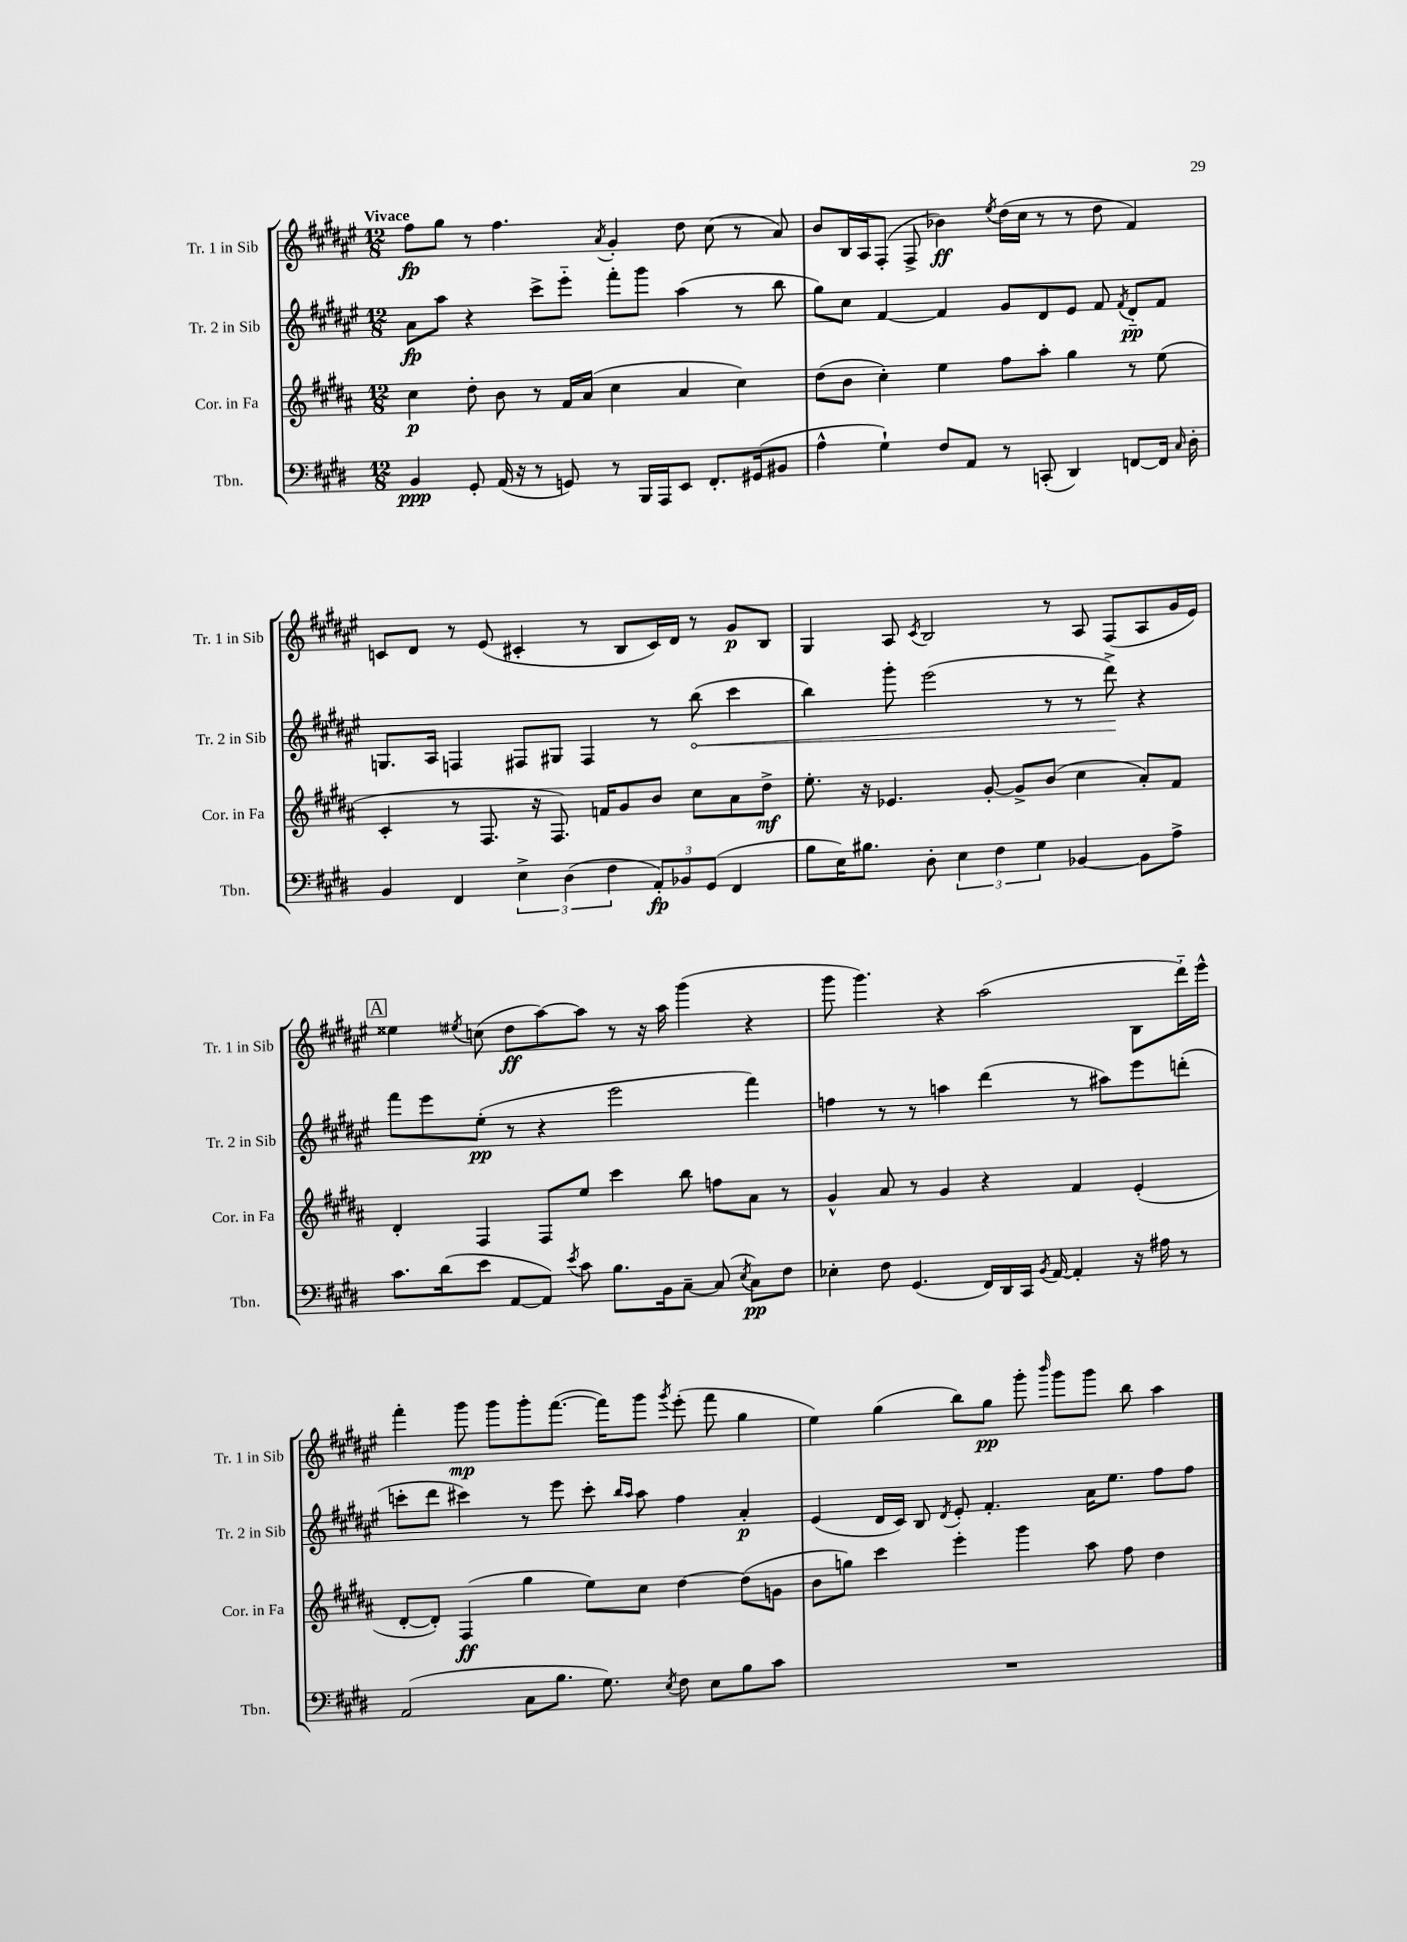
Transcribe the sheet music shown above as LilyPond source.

<<
\new StaffGroup <<
\new Staff = "s0" \with { instrumentName = "Tr. 1 in Sib" shortInstrumentName = "Tr. 1 in Sib" } {
    \clef treble \key fis \major \numericTimeSignature \time 12/8 \tempo "Vivace"
    \autoBeamOff fis''8[\fp gis''8] r8 fis''4. \acciaccatura { ais'8 } gis'4-. dis''8 cis''8( r8 ais'8) |
    b'8[ b16 ais16 fis8]-.( fis8-> bes'4\ff) \acciaccatura { eis''8 } dis''16[( cis''16] r8 r8 dis''8 fis'4) |
    c'8[ dis'8] r8 eis'8( cis'4-. r8 b8[ cis'16) dis'16] r8 gis'8[\p b8] |
    gis4 ais8 \acciaccatura { cis'8 } b2 r8 ais8 fis8[( ais8 gis'16 eis'16]) |
    \mark \markup { \box "A" } eisis''4 \acciaccatura { eis''8 } c''8( dis''8[\ff ais''8~) ais''8] r8 r16 ais''16 gis'''4( r4 |
    gis'''8 gis'''4.) r4 ais''2( b8[ dis'''16-_) eis'''16]-^ |
    fis'''4-. gis'''8\mp gis'''8[ gis'''8-. fis'''8.]~( fis'''16[) gis'''8] \acciaccatura { gis'''8 } eis'''8-.( fis'''8 gis''4 |
    eis''4) gis''4( b''8[) gis''8]\pp gis'''8-. \grace { b'''16 } gis'''8[ gis'''8] b''8 ais''4 \bar "|." |
}
\new Staff = "s1" \with { instrumentName = "Tr. 2 in Sib" shortInstrumentName = "Tr. 2 in Sib" } {
    \clef treble \key fis \major \numericTimeSignature \time 12/8
    \autoBeamOff ais'8[\fp ais''8] r4 cis'''8[-> eis'''8]-_ fis'''8[-. gis'''8] ais''4( r8 b''8 |
    gis''8[) cis''8] fis'4~ fis'4 gis'8[ dis'8 eis'8] fis'8 \acciaccatura { fis'8 } dis'8[-_\pp fis'8] |
    g8.[ ais16] f4 fis8[ gis8] fis4 r8 \once \override Hairpin.circled-tip = ##t b''8\<( cis'''4 |
    b''4) gis'''8-. eis'''2( r8 r8 dis'''8->\!) r4 |
    \mark \markup { \box "A" } fis'''8[ eis'''8 eis''8]-.\pp( r8 r4 eis'''2 fis'''4) |
    f''4 r8 r8 a''4 dis'''4( r8 ais''8[) eis'''8 d'''8]-.( |
    c'''8[-. dis'''8] cis'''4) r8 eis'''8 cis'''8-. \grace { b''16[ ais''16] } ais''8 fis''4 ais'4-.\p |
    eis'4( dis'16[ cis'16]) b8 \acciaccatura { dis'8 } eis'8-. fis'4.-. ais'16[ eis''8.] fis''8[ fis''8] \bar "|." |
}
\new Staff = "s2" \with { instrumentName = "Cor. in Fa" shortInstrumentName = "Cor. in Fa" } {
    \clef treble \key b \major \numericTimeSignature \time 12/8
    \autoBeamOff cis''4\p dis''8-. b'8 r8 fis'16[ ais'16]( cis''4 ais'4 cis''4) |
    dis''8[( b'8] cis''4-.) e''4 fis''8[ ais''8]-. gis''4 r8 e''8( |
    cis'4-. r8 fis8. r16 fis8.) f'16[ gis'8 b'8] cis''8[ ais'8 dis''8]->\mf |
    e''8.-. r16 ees'4. gis'8~-. gis'8[-> b'8]( cis''4 ais'8[-.) fis'8] |
    \mark \markup { \box "A" } dis'4-. fis4 fis8[ e''8] cis'''4 b''8 f''8[ ais'8] r8 |
    gis'4-^ ais'8 r8 gis'4 r4 fis'4 e'4-.( |
    dis'8[~-. dis'8]-.) fis4\ff( gis''4 e''8[) cis''8] dis''4~ dis''8[( g'8] |
    b'8[ g''8]) cis'''4 e'''4-. gis'''4 ais''8 fis''8 dis''4 \bar "|." |
}
\new Staff = "s3" \with { instrumentName = "Tbn." shortInstrumentName = "Tbn." } {
    \clef bass \key e \major \numericTimeSignature \time 12/8
    \autoBeamOff b,4\ppp gis,8-. a,16( r16 r8 g,8) r8 b,,16[ a,,16 e,8] fis,8.[-. gis,16( bis,8] |
    a4-^ gis4-!) fis8[ a,8] r8 c,8-.( dis,4) f,8[~ f,16] \grace { cis16 } dis16-. |
    b,4 fis,4 \tuplet 3/2 { e4-> dis4( fis4 } \tuplet 3/2 { a,8[-.\fp) bes,8 gis,8]( } fis,4 |
    b8[ e16) bis8.] dis8-. \tuplet 3/2 { e4 fis4 gis4 } bes,4~ bes,8[ a8]-> |
    \mark \markup { \box "A" } cis'8.[ dis'16( e'8] a,8[~ a,8]) \acciaccatura { e'8 } cis'8 b8.[ b,16 cis8]~-- cis8( \acciaccatura { e8 } cis8[\pp) fis8] |
    ees4-. fis8 gis,4.( fis,16[) dis,16 cis,16] \acciaccatura { b,8 } a,16~ a,4-. r16 ais16 r8 |
    a,2( cis8[ b8.] gis8.) \acciaccatura { e8 } fis8 e8[ b8 cis'8] |
    R1. \bar "|." |
}
>>
>>
\layout { \context { \Score \remove "Bar_number_engraver" } }
